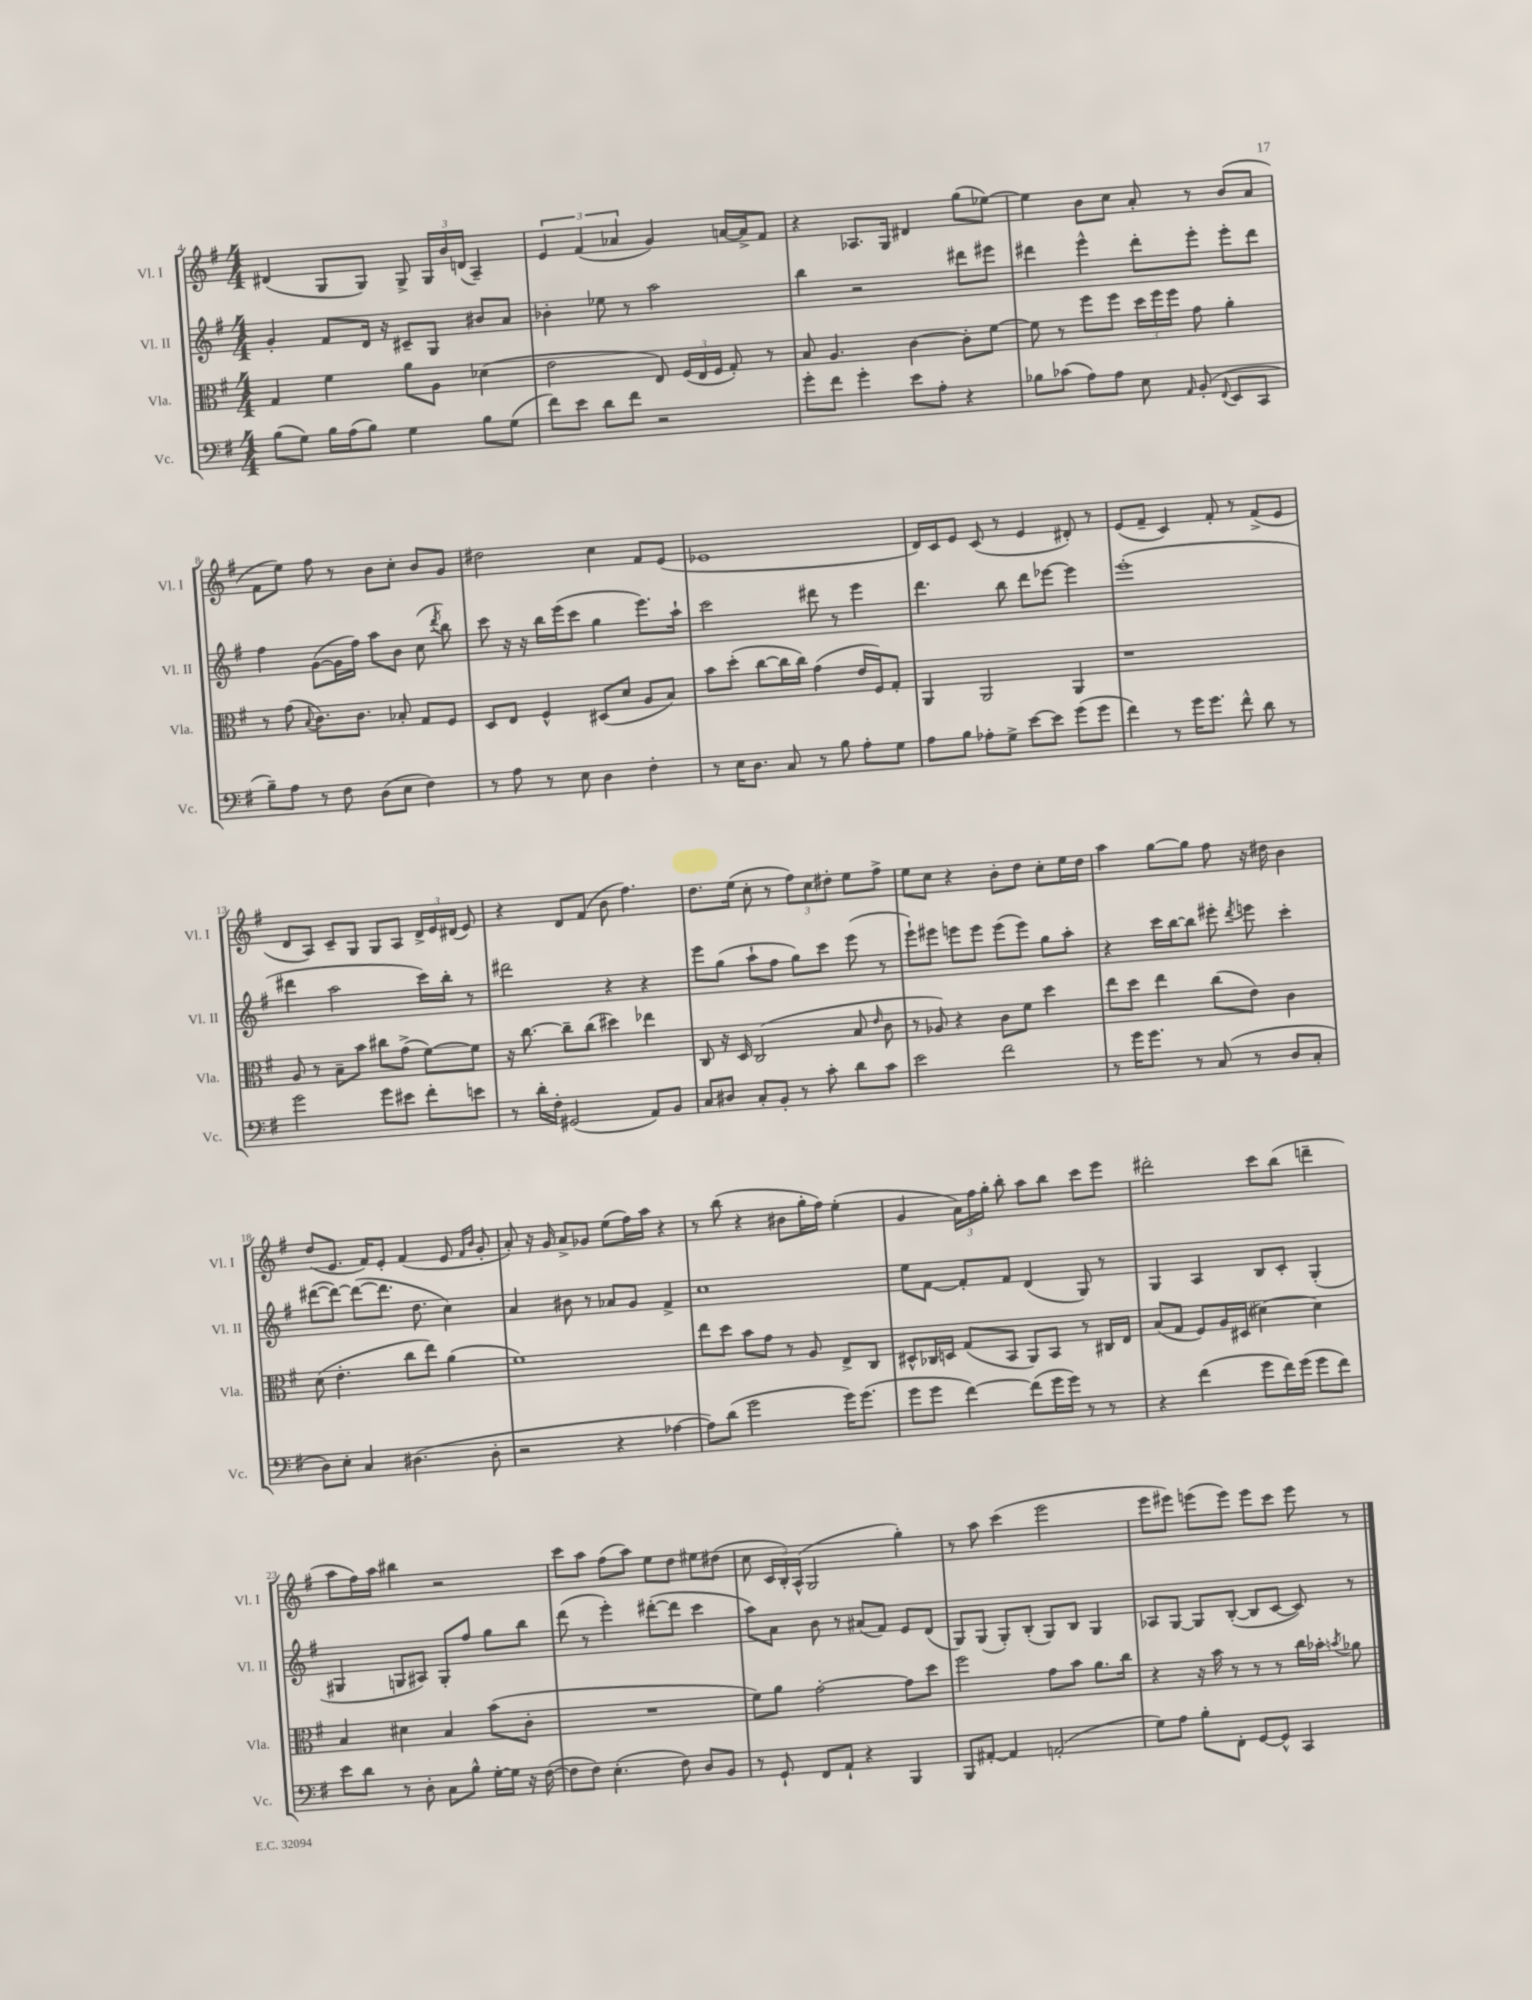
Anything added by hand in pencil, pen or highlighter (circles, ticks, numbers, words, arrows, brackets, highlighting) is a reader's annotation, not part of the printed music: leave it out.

**kern	**kern	**kern	**kern
*staff4	*staff3	*staff2	*staff1
*clefF4	*clefC3	*clefG2	*clefG2
*k[f#]	*k[f#]	*k[f#]	*k[f#]
*M4/4	*M4/4	*M4/4	*M4/4
(8B	4G	4g'	(4d#
8G)	.	.	.
16B	4f#	8f#	8G
(16A	.	.	.
8B)	.	16d	8G)
.	.	16r	.
4G	8a	8c#~	8G^
.	8A	8G	24G
.	.	.	24b
.	.	.	(24d
8B	(4d-	8b#	4A~)
(8G	.	8a	.
=	=	=	=
8f#)	2e	4b-'	6e
8e	.	.	.
.	.	.	(6f#
8d	.	8ee-	.
.	.	.	6a-
8f#	.	8r	.
2r	8E)	2aa	4g)
.	(24F#	.	.
.	24E	.	.
.	24F#	.	.
.	8G')	.	[16a
.	.	.	16a^]
.	8r	.	8f#
=	=	=	=
8g'	8B	4bb	4r
8f#	4.A	.	.
4g'	.	2r	8.A-
.	.	.	16G
8e	[4c	.	4d#
8A'	.	.	.
4r	8c']	8ddd#	(8gg
.	[8f#	8eee#	[8ee-)
=	=	=	=
8B-	8f#]	4ddd#	4ee-]
(8c-	8r	.	.
8A)	8ff#	4eee^^	8b
8A	8ff#	.	8cc
8E	24dd	8ddd#'	8a'
.	24ff#	.	.
.	24ff#	.	.
16qqAA	.	.	.
(8BB'	8g	8eee'	8r
8qqFF#	.	.	.
8EE	4a'	8eee'	(8b
8CC	.	8ddd#	8a
=	=	=	=
8B~)	8r	4ff#	8f#
8A	(8g	.	8ee)
.	8qqB	.	.
8r	8.c)	([8g	8ff#
8F#	.	16g]	8r
.	8.c	16ff#)	.
(8D	.	8aa	8b
8E	8B-'	8b	8cc'
4F#)	8G	(8cc	8b
.	.	8qddd	.
.	8F#	8bb)	8g
=	=	=	=
8r	8D	8ccc	2dd#
8A	8E	16r	.
.	.	16r	.
8r	4F#^^	16bb	.
.	.	(16eee	.
8E	.	8ccc	.
4D	(8D#	4gg	4cc
.	8d	.	.
4F#'	8A	8.eee)	8f#
.	8B)	.	(8e
.	.	16aa`	.
=	=	=	=
8r	8b	2ccc	1e-
16E	(8dd'	.	.
8.D	.	.	.
.	[8cc	.	.
8C	16cc]	.	.
.	16cc)	.	.
8r	(4g	8ddd#	.
8B	.	8r	.
8A'	16e	4eee	.
.	16F#)	.	.
8G	8G'	.	.
=	=	=	=
8A	4AA	4.ddd	16d)
.	.	.	16c
8B	.	.	8e
8A-'	2AA	.	(8c
8G^	.	8bb	8r
[8e	.	8ddd	4e
8e]	.	[8eee-	.
(8g	4AA	4eee-]	8d#')
8g	.	.	8r
=	=	=	=
4f#)	1r	(1eee'	(8e
.	.	.	8f#~
8r	.	.	4c)
16g	.	.	.
8.g	.	.	.
.	.	.	8f#'
8f#^^	.	.	8r
8d	.	.	(8f#^
8r	.	.	8e
=	=	=	=
2g	8A	4ddd#	8d
.	8r	.	8A)
.	8B~	2aa	8c~
.	8b	.	8G
8g	8cc#	.	8G
8e#	(8g^	.	8A
8f#'	[8f#)	16ccc)	24d^
.	.	.	24e
.	.	16bb'	.
.	.	.	(24d#
8e	8f#]	8r	8e)
=	=	=	=
8r	16r	2ddd#	4r
.	[8.cc	.	.
16d'	.	.	.
16F#'	.	.	.
(2GG#	8cc~]	.	8d
.	(8cc	.	(8f#
.	4dd#)	4r	8b
.	.	.	4.ff#)
8AA)	4ee-	4r	.
8BB	.	.	.
=	=	=	=
8C	8C	8eee	8.dd
8D#	16r	(8gg	.
.	16D	.	(16ee
8C'	(2C	8aa`	8cc'
8BB'	.	8ff#	8r
8r	.	8gg)	12ff#)
.	.	.	12cc
8c'	.	8ccc	.
.	.	.	12dd#'
8d	8B	(8eee	8ee
.	16qqe	.	.
8c	8c	8r	8ff#^
=	=	=	=
2e	8r	8eee`)	8ee
.	8A-)	8eee#	8cc
.	4r	8eee	4r
.	.	8eee	.
2f#	8c	(8eee	8b'
.	8f#	8eee)	8dd
.	4dd	8gg	8cc'
.	.	8aa'	16ee
.	.	.	16dd
=	=	=	=
8r	8ee	4r	4aa
16g	8dd	.	.
8.g	.	.	.
.	4ee	16ccc	[8gg
.	.	[16bb	.
8r	.	8bb]	8gg]
(8C	(8cc	8eee#'	8ff#
.	.	8qddd	.
8r	8e)	8eee	16r
.	.	.	16dd#
8D	4c	4ccc'	4b
8C'	.	.	.
=	=	=	=
8D)	(8d	([8ddd#	(8dd
8E'	4.e'	8ddd#_)	8.e
4C	.	(8ddd#_	.
.	.	.	16f#)
.	.	8.ddd#]	8e'
(4.D#	8cc	.	(4f#
.	.	8.dd	.
.	8ee)	.	.
.	(4a	4cc)	8e
.	.	.	16qqf#
.	.	.	16qqb
8D#'	.	.	8g'
=	=	=	=
2r	1f#)	4a	8a')
.	.	.	16r
.	.	.	16g
.	.	8b#	8a^
.	.	8r	8g-
4r	.	8a-	(8ee
.	.	8g	16ff#)
.	.	.	16aa
[4A-	.	4f#^	4r
=	=	=	=
8A-])	8ee	1cc	8r
(8d	8dd	.	(8bb
2g	8b	.	4r
.	8g	.	.
.	8r	.	8b#
.	8A	.	16gg'
.	.	.	16ff#)
16g)	8E^	.	(4ee'
(8.g	.	.	.
.	8C	.	.
=	=	=	=
8g	8D#^^	8ee	4g
8g	16C-	[8f#	.
.	16D	.	.
[4f#)	(8G	8f#']	24a)
.	.	.	24ff#
.	.	.	24gg'
.	8BB	8f#	8bb'
(8f#]	8AA)	(4d	8aa
16g	8BB	.	8bb
16g)	.	.	.
8r	8r	8G)	8ccc
8r	16C#	8r	8eee
.	16E	.	.
=	=	=	=
4r	(8B	4G	2ddd#'
.	8G	.	.
(4f#	8F#)	4A	.
.	16A	.	.
.	(16D#	.	.
8g	[4d#)	8B	8ccc
16f#)	.	8c'	(8bb
(16g	.	.	.
8g	4d#]	(4G'	4ddd~
8f#)	.	.	.
=	=	=	=
8e	4B	4G#	8aa
8d	.	.	16ff#)
.	.	.	16aa
8r	4d#	8G	4bb#
8D'	.	8A#)	.
8C	4B	8G'	2r
8B^^	.	8ff#	.
[16G'	(8b	8gg	.
16G]	.	.	.
16r	8c'	8bb	.
([16F#	.	.	.
=	=	=	=
8F#]	1r	(8ddd	8ccc
8F#)	.	8r	8aa
(4.E'	.	4eee')	(8ff#
.	.	.	8aa)
.	.	([8ddd#'	8ee
8F#)	.	8ddd#]	8dd
8D	.	4ccc	8ee#
8BB	.	.	(8dd#
=	=	=	=
8r	8f#)	8aa)	8cc
8GG`	8a	8a	24c
.	.	.	24B')
.	.	.	(24A^^
8FF#	[2g'	8b	2G
8AA`	.	8r	.
4r	.	(8a#	.
.	.	8f#)	.
4BBB	8g]	8e	4gg')
.	8dd	(8d	.
=	=	=	=
8BBB	2ff#	8G)	8r
[8AA#'	.	(8G	8aa
4AA#]	.	8G')	(4ccc
.	.	(8B'	.
(2AA'	8g	8G)	2eee
.	8b	8B	.
.	8.a	4G	.
.	16cc	.	.
=	=	=	=
8G)	4r	8A-	8eee
8A	.	[8G	8eee#)
8B'	16r	8G]	(8eee
.	16b	.	.
8FF#'	8r	([8B'	8eee)
[8GG	8r	8B]	8eee
8GG^^]	8r	[8c	8ccc
4CC	16cc	8c])	8eee
.	16b-'	.	.
.	8qb	.	.
.	8a-	8r	8r
==	==	==	==
*-	*-	*-	*-
